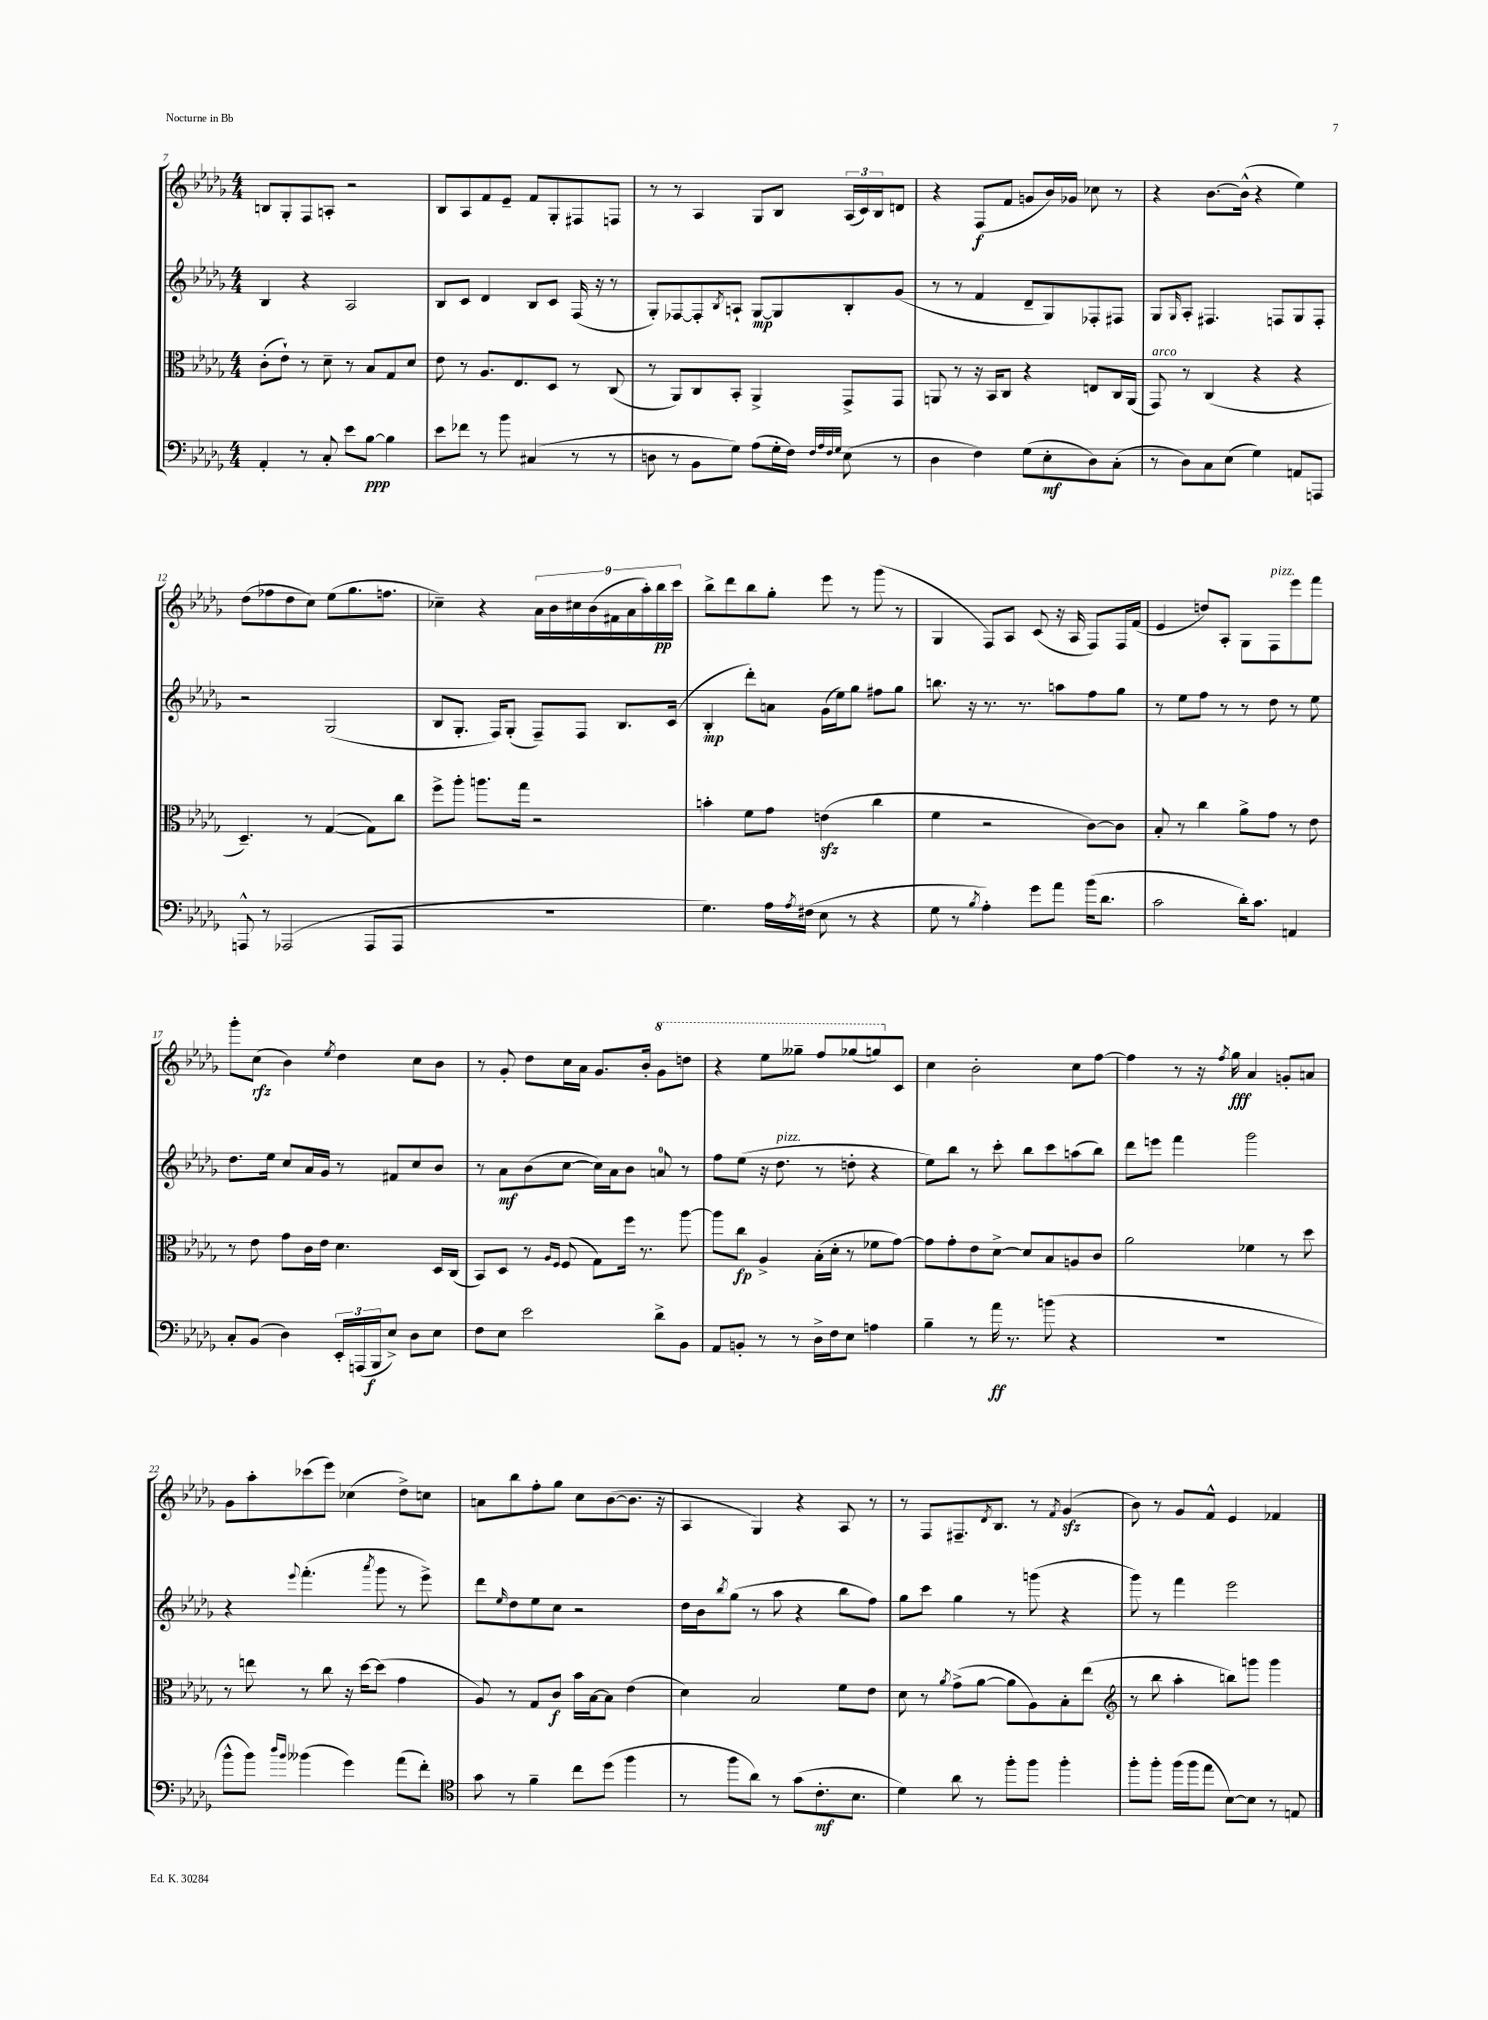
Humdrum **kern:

**kern	**kern	**kern	**kern
*staff4	*staff3	*staff2	*staff1
*clefF4	*clefC3	*clefG2	*clefG2
*k[b-e-a-d-g-]	*k[b-e-a-d-g-]	*k[b-e-a-d-g-]	*k[b-e-a-d-g-]
*M4/4	*M4/4	*M4/4	*M4/4
4AA-'	(8c'	4B-	8B
.	8e-`)	.	8G-'
8r	8r	4r	8F
8C'	8d-~	.	8A'
8e-	8r	2A-	2r
[8B-	8B-	.	.
4B-]	8G-	.	.
.	8d-	.	.
=	=	=	=
8e-	8e-	8B-	8B-
8f-	8r	8c	8A-
8r	8.A-	4d-	8f
8b-	.	.	8e-~
.	8.E-	.	.
(4C#	.	8B-	8f
.	8D-	8c	8G-'
8r	8r	(16F	8F#
.	.	16r	.
8r	(8C	8r	8F
=	=	=	=
8D	8r	8G-')	8r
8r	8AA-)	[8F-	8r
8BB-	8C	8F-']	4A-
.	.	8qB-	.
8G-)	8BB-'	8A`	.
(8A-	4AA-^	[8G-	8G-
16G-'	.	8G-]	8B-
16F)	.	.	.
32qqF	.	.	.
32qqA-	.	.	.
32qqF	.	.	.
32qqG-	.	.	.
(8E-	8GG-^	8B-'	(24A-
.	.	.	24c)
.	.	.	24B-
8r	8GG-	(8g-	8d
=	=	=	=
4D-	8AA	8r	4r
.	8r	8r	.
4F)	16r	4f	(8F
.	16BB-	.	.
.	8C	.	8f
(8G-	4r	8d-~	8g
8E-'	.	8G-)	16b-)
.	.	.	16g-
8D-)	8E	8F-'	8cc-
(8C'	16C	8F#	8r
.	(16AA	.	.
=	=	=	=
8r	8GG-)	8G-	4r
.	.	16qqG-	.
8D-)	8r	8A-'	.
8C	(4C	4.F#	[8.b-
(8E-	.	.	.
.	.	.	(16b-^^]
4G-)	4r	.	4r
.	.	8F	.
8AA	4r	8G-	4ee-)
8AAA	.	8F'	.
=	=	=	=
8AAA^^	4.D-~)	2r	(8dd-
8r	.	.	8ff-
(2AAA-	.	.	8dd-
.	8r	.	8cc)
.	([4G-	(2G-	(8ee-
.	.	.	8.gg-
8AAA-	8G-])	.	.
.	.	.	8.ff
8AAA-	8cc	.	.
=	=	=	=
1r	8ff^	8B-	4cc-~)
.	8aa-'	8.G-'	.
.	8.aa	.	4r
.	.	16F)	.
.	.	(8G-'	.
.	16gg-	.	.
.	2r	8F~)	18a-
.	.	.	18b-
.	.	.	18cc#
.	.	8F	.
.	.	.	(18b-
.	.	.	18f#
.	.	8.B-	.
.	.	.	18a-
.	.	.	18aa-')
.	.	.	18bb-
.	.	(16c	.
.	.	.	18ccc
=	=	=	=
4.G-)	4b'	4B-'	8bb-^
.	.	.	8ddd-
.	8f	8ddd-')	8bb-
16A-	8g-	8a	8gg-'
8qA-	.	.	.
(16F#	.	.	.
8E-	(4e	(16g-	8eee-
.	.	16ee-)	.
8r	.	8gg-	8r
4r	4cc	8ff#	(8ggg-
.	.	8gg-	8r
=	=	=	=
8G-	4f	8.bb	4G-
8r	.	.	.
.	.	16r	.
8qB-	.	.	.
4A-')	2r	8.r	8F)
.	.	.	8A-
.	.	8.r	.
8g-	.	.	(8c
8a-	.	8aa	16r
.	.	.	16A-
(16b-	[8c)	8ff	8F)
8.d-	.	.	.
.	8c]	8gg-	16F
.	.	.	(16f
=	=	=	=
2c	8B-'	8r	4e-
.	8r	8ee-	.
.	4cc	8ff	8dd)
.	.	8r	8A-'
16d-')	8a-^	8r	8G-
8.c	.	.	.
.	8g-	8dd-	8F
4AA	8r	8r	8eee-
.	8e-	8ee-	8fff
=	=	=	=
8C'	8r	8.dd-	8ggg-'
(8BB-	8e-	.	(8cc
.	.	16ee-	.
4D-)	8g-	8cc	4b-)
.	16c	16a-	.
.	16e-	16g-	.
.	.	.	8qee-
24EE-'	4.d-	8r	4dd-
(24AAA	.	.	.
24BBB-	.	.	.
8E-^)	.	8f#	.
8D-	.	8cc	8cc
8E-	16D-	8b-	8b-
.	(16C	.	.
=	=	=	=
8F	8BB-)	8r	8r
8E-	8D-	8a-	8g-'
2e-	8r	(8b-	8dd-
.	16qqA-	.	.
.	16qqF	.	.
.	(8F	[8cc	16cc
.	.	.	16a-
.	8G-)	16cc])	8.g-
.	.	16a-	.
.	16ff	8b-	.
.	8.r	.	16b-'
8d-^	.	8a	8gg-
8BB-	[8aa-	8r	8ddd
=	=	=	=
8AA-	8aa-]	8ff	4r
8BB'	8cc	(8ee-	.
8r	4A-^	16r	8eee-
.	.	8.dd-	.
8r	.	.	8ggg--~
16D-^	(16B-'	8r	8fff
16F	16d-'	.	.
8E-	8r	8dd'	(8ggg-
4A	8f-	4r	8ggg)
.	[8g-)	.	8c
=	=	=	=
4B-~	8g-]	8ee-)	4cc
.	8g-'	8bb-	.
8r	8e-	8r	2b-'
16a-	[8d-^	8ccc'	.
8.r	.	.	.
.	8d-]	8bb-	.
(8b	8B-	8ccc	.
4r	8A	(8aa	8cc
.	8c	8bb-)	[8ff
=	=	=	=
1r	2a-	8ddd-	4ff]
.	.	8eee	.
.	.	4fff	8r
.	.	.	16r
.	.	.	8qff
.	.	.	16gg-
.	4f-	2ggg-	4a-
.	8r	.	8g'
.	8dd-	.	8a
=	=	=	=
8b-^^	8r	4r	8g-
8b-)	8ee	.	8aa-'
16qqdd-	.	.	.
16qqb-	.	8qqeee-	.
(4b--	8r	(4.fff'	(8ccc-
.	8cc	.	8eee-)
4g-)	16r	.	(4cc-
.	[16dd-	.	.
.	.	8qaaa-	.
.	(8dd-]	8ggg-	.
(8a-	4g-	8r	8dd-^)
8f')	.	8eee-^)	8cc
=	=	=	=
*clefC4	*	*	*
8g-	8A-)	8ddd-	8a
.	.	16qqee-	.
8r	8r	8dd-	8bb-
4f~	8G-	8ee-	8ff'
.	8c	8cc	8gg-
8cc	16b-	2r	8cc
.	[16B-	.	.
(8dd-	8B-]	.	([8b-
4ff	(4e-	.	8.b-]
.	.	.	16r
=	=	=	=
8r	4d-)	16dd-	4A-
.	.	16b-	.
.	.	8qbb-	.
8ff	.	(8gg-	.
8a-)	2B-	8r	4G-)
8r	.	8aa-	.
(8g-	.	4r	4r
8.c'	.	.	.
.	8f	8bb-	8A-
8.B-	.	.	.
.	8e-	8ff)	8r
=	=	=	=
4d-)	8d-	8gg-	8r
.	8r	8ccc	8F
.	8qa-	.	.
8a-	(8g-^	4gg-	8.F#~
8r	[8a-	.	.
.	.	.	8qd-
.	.	.	8.B-
8ff'	8a-]	8r	.
8ff	8A-)	(8ggg	8r
.	.	.	8qf
4ff'	8B-'	4r	(4g-
.	(8ee-	.	.
=	=	=	=
*	*clefG2	*	*
8ff'	8r	8ggg-)	8b-)
8ff'	8bb-	8r	8r
(16ff	4aa-'	4fff	8g-
16ff	.	.	.
8ee-	.	.	8f^^
[8B-)	8bb)	2eee-	4e-
8B-]	8ggg	.	.
8r	4ggg	.	4f-
8E	.	.	.
==	==	==	==
*-	*-	*-	*-
